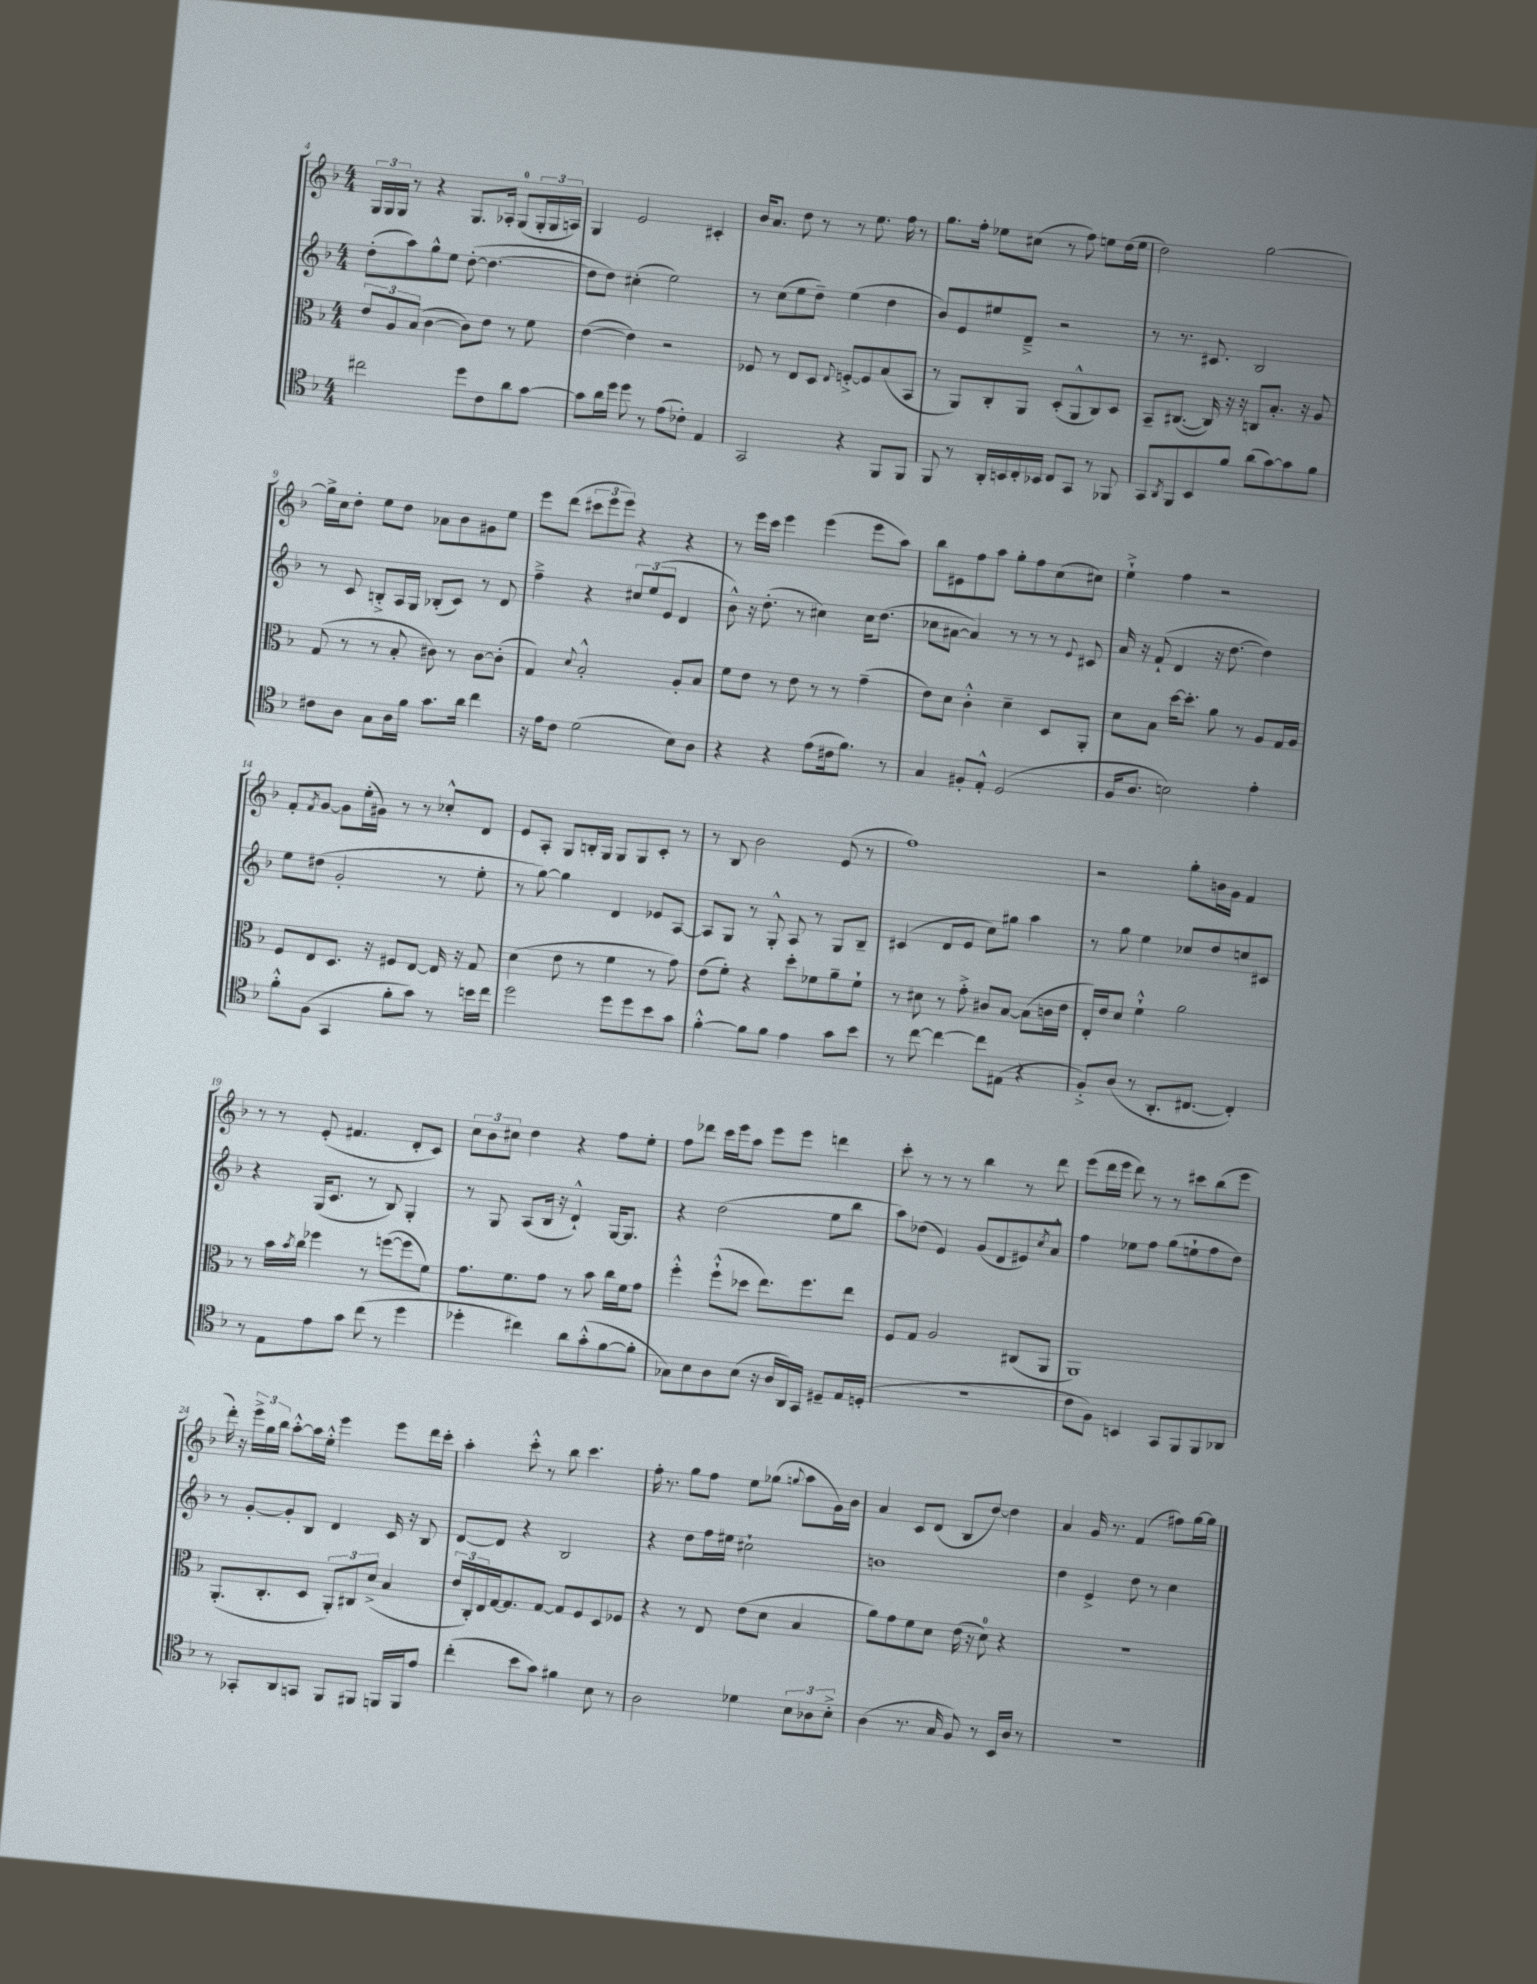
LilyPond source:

<<
\new StaffGroup <<
\new Staff = "s0" {
    \clef treble \key f \major \numericTimeSignature \time 4/4
    \tuplet 3/2 { g16 g16 g16 } r8 r4 g8. aes16-. g8-0( \tuplet 3/2 { g16-. g16 a16) } |
    g4 e'2 cis'4-. |
    bes'16 a'8. d''8 r8 r8 e''8. f''16 r8 |
    g''8. f''16-. ees''8 cis''8( r8 f''8) e''8 d''16( e''16 |
    d''2) g''2~ |
    g''16-> c''16 d''8-. e''8 d''8 aes'8 bes'8 gis'8 e''8 |
    e'''8 d'''8( \tuplet 3/2 { cis'''8 e'''8 e'''8) } r4 r4 |
    r8 e'''16 c'''16 e'''4 e'''4( e'''8 a''8) |
    bes''8 eis'8 f''8 a''8 g''8-. f''8 c''8( cis''8) |
    e''4-!-> f''4 r2 |
    f'8-. \acciaccatura { f'8 } g'8~ g'8 e''16-.( gis'16) r8 r8 ces''8-.-^ d'8 |
    e'8 a8-. g8 b16-. g16 g8 g8 c'8-. r8 |
    r8 bes8 bes'2 e'8( r8 |
    f''1) |
    r2 g''8-. b'16 g'16 f'4 |
    r8 r8 e'8-.( fis'4. d'8-. c'8) |
    \tuplet 3/2 { c''8 bes'8 cis''8 } d''4 r4 f''8 e''8-. |
    f''8 des'''8 c'''16 e'''16 a''8 e'''8 e'''8 d'''4 |
    c'''8-. r8 r8 r8 bes''4 r8 d'''8 |
    e'''8( d'''16 e'''16 d'''8) r8 r8 cis'''8 bes''8( e'''8 |
    d'''16-.) r16 \tuplet 3/2 { e'''16-> g''16 bes''16 } a''8~-.-^ a''16 e''16-.-^ e'''4 e'''8 d'''16 c'''16-. |
    a''4-. c'''8-.-^ r8 bes''8 c'''4. |
    f''16-. r8. g''8 f''8 e''8 ges''8( \appoggiatura { g''8 } a''8 g'16) bes'16 |
    a'4 c'8 d'8( bes8 d''8~) d''4 |
    a'4 g'16 r8. f'4( fis''8) g''16~ g''16 \bar "|." |
}
\new Staff = "s1" {
    \clef treble \key f \major \numericTimeSignature \time 4/4
    d''8-.( a''8) g''8-^ e''8 d''8~-.( d''4.~ |
    d''8 d''8) cis''4-.( e''2) |
    r8 c''8( e''8 d''8--) e''4( d''4 |
    bes'8) e'8 eis''8 d'8---> r2 |
    r8 r8. cis'8. bes2 |
    r8 c'8 b8-.-> a16 g16 bes8-.( c'8) r8 d'8 |
    f''4---> r4 \tuplet 3/2 { cis''8 e''8( e'8 } d'4 |
    bes'8-^) r16 d''8.-.( r8 cis''4) cis''16 d''8.( |
    ces''8 ais'8~ ais'4) r8 r8 r8 \appoggiatura { e'8 } cis'8 |
    a'16 r16 f'8-!( d'4 r16 d''8.~ d''4) |
    e''8 dis''8( g'2-. r8 e''8-. |
    r8 g''8~) g''4 d'4 ees'8 a8~ |
    a8 g8 r8 g8-.-^ a8 r8 g8 bes8-- |
    cis'4( d'8 e'8 c''8) gis''8 a''4 |
    r8 g''8 e''4 ces''8 d''8 c''8 cis'8 |
    r4 g16( c'8. r8 bes8) g4-. |
    r8 g8 a8( bes16 r16 d'4-!-^) g16~ g8. |
    r4 d''2( e''8 bes''8 |
    a''8) des''8( e'4) g'8( d'8 eis'8) \acciaccatura { c''8 } a'8-^ |
    f''4 ees''8 f''8 g''8( e''8-! f''8 d''8) |
    r8 g'8~-. g'8-. bes8 d'4 c'16 r16 bes8 |
    d'8~ d'8 r4 bes2 |
    r4 d''8 f''16 eis''16 cis''2-! |
    b'1 |
    d''4 e'4-> d''8 r8 c''4 \bar "|." |
}
\new Staff = "s2" {
    \clef alto \key f \major \numericTimeSignature \time 4/4
    \tuplet 3/2 { e'8 a8 bes8( } c'4~ c'8) e'8 r8 f'8 |
    e'4~( e'4) r2 |
    fes8 r8 e8 d8 \appoggiatura { e8 } f8~-.-> f8 bes8( bes,8 |
    r8 a,8) c8-. a,8 d8-.( a,8-^ c8) d8 |
    bes,8-- cis8.~( cis16) r16 r16 c8 bes8.-. r16 a8 |
    g8( r8 r8 bes8-. cis'8) r8 cis'8~ cis'8-.( |
    g4) \appoggiatura { d'8 } bes2-.-^ a8-. bes8 |
    f'8 e'8 r8 e'8 r8 r8 g'4--( |
    e'8) d'8 c'4-.-^ d'4-- d8 a,8-. |
    d'8 bes8 d''16~ d''8.-. a'8 r8 a8 g16 a16 |
    f8 e8 d8. r16 fis8 e8~ e16 r16 g8 |
    d'4( e'8 r8 f'4 r8 g'8) |
    e'8( f'8-.) r4 d''8-. fes'8 a'8-- fes'8-! |
    r8 dis'8 r8 g'8-.-> cis'8 bes8~ bes8( c'16 e'16 |
    e16-.) e'16 d'8 f'4-!-^ a'2 |
    r8 bes'16 \acciaccatura { bes'8 } c''16 fes''4 r8 f''8~( f''8 f'8) |
    g'8. f'8. g'8 r8 bes'8 c''16 f'16 g'8 |
    f''4-.-^ f''8-!-^( des''8 e''8.) f''8. e''8 |
    f8 g8 a2 cis8( a,8 |
    a,1) |
    a,8.-.( c8.-. d8 \tuplet 3/2 { a,8-.) cis8 d'8->( } bes4 |
    \tuplet 3/2 { e'16 c16-.) e16 } g16~ g8. g8~ g8 f8 d8 fes8 |
    r4 r8 e8 e'8( d'8 bes4 |
    a'8) g'8 f'8 d'8 e'16( r16 d'8-0) r4 |
    R1 \bar "|." |
}
\new Staff = "s3" {
    \clef tenor \key f \major \numericTimeSignature \time 4/4
    cis''2 d''8 c'8 a'8 g'8~ |
    g'8 a'16 d''16 d''8 r8 e'8( ces'8-.) e4 |
    g,2 r4 f,8 f,8 |
    f,8 r8 a,16-. b,16 c16-. bes,16 c8 g,8 r8 fes,8 |
    g,8 \acciaccatura { a,8 } f,8 bes,8 f'8 a'8( g'8~) g'8 f'8 |
    cis'8 a8 g8 a16 f'16 g'8. a'16 c''4 |
    r16 e'16 c'8 d'2( bes8) a8 |
    r4 r4 e'8( cis'16 f'8.) r8 |
    g4 fis8-. e8-.-^ d2( |
    f16 a8. b2) e'4-. |
    f'8-.-^ f8( g,4 f'8-. g'8) r8 b'16 c''16 |
    d''2 d''8 d''8 bes'8 g'8 |
    f'4~-.-^ f'8 f'8 e'4 g'8 bes'8 |
    r8 c''8~ c''4~ c''8 eis8( r4 |
    f8-.->) a8( r8 a,8.-. cis8.~ cis4-.) |
    r8 e8 e'8 g'8 c''8( r8 d''4 |
    des''4-. cis''4) a'8 g'8-.-^( f'8~ f'8-. |
    ges8) bes8 a8 bes8( r16 a16 a,16) g,16 dis8-- e16 d16-.( |
    R1 |
    c'8 f8) b,4 g,8 f,8 f,8 aes,8 |
    r8 ges,8-. a,8 g,8 f,8 fis,8 f,16 f,16 e'8 |
    c''4-.( bes'8 g'8) fis'4 bes8 r8 |
    a2 des'4 \tuplet 3/2 { bes8 aes8 bes8-.-> } |
    a4( r8. g16 f8) r8 bes,16 a16 r8 |
    R1 \bar "|." |
}
>>
>>
\layout { \context { \Score currentBarNumber = #4 } }
